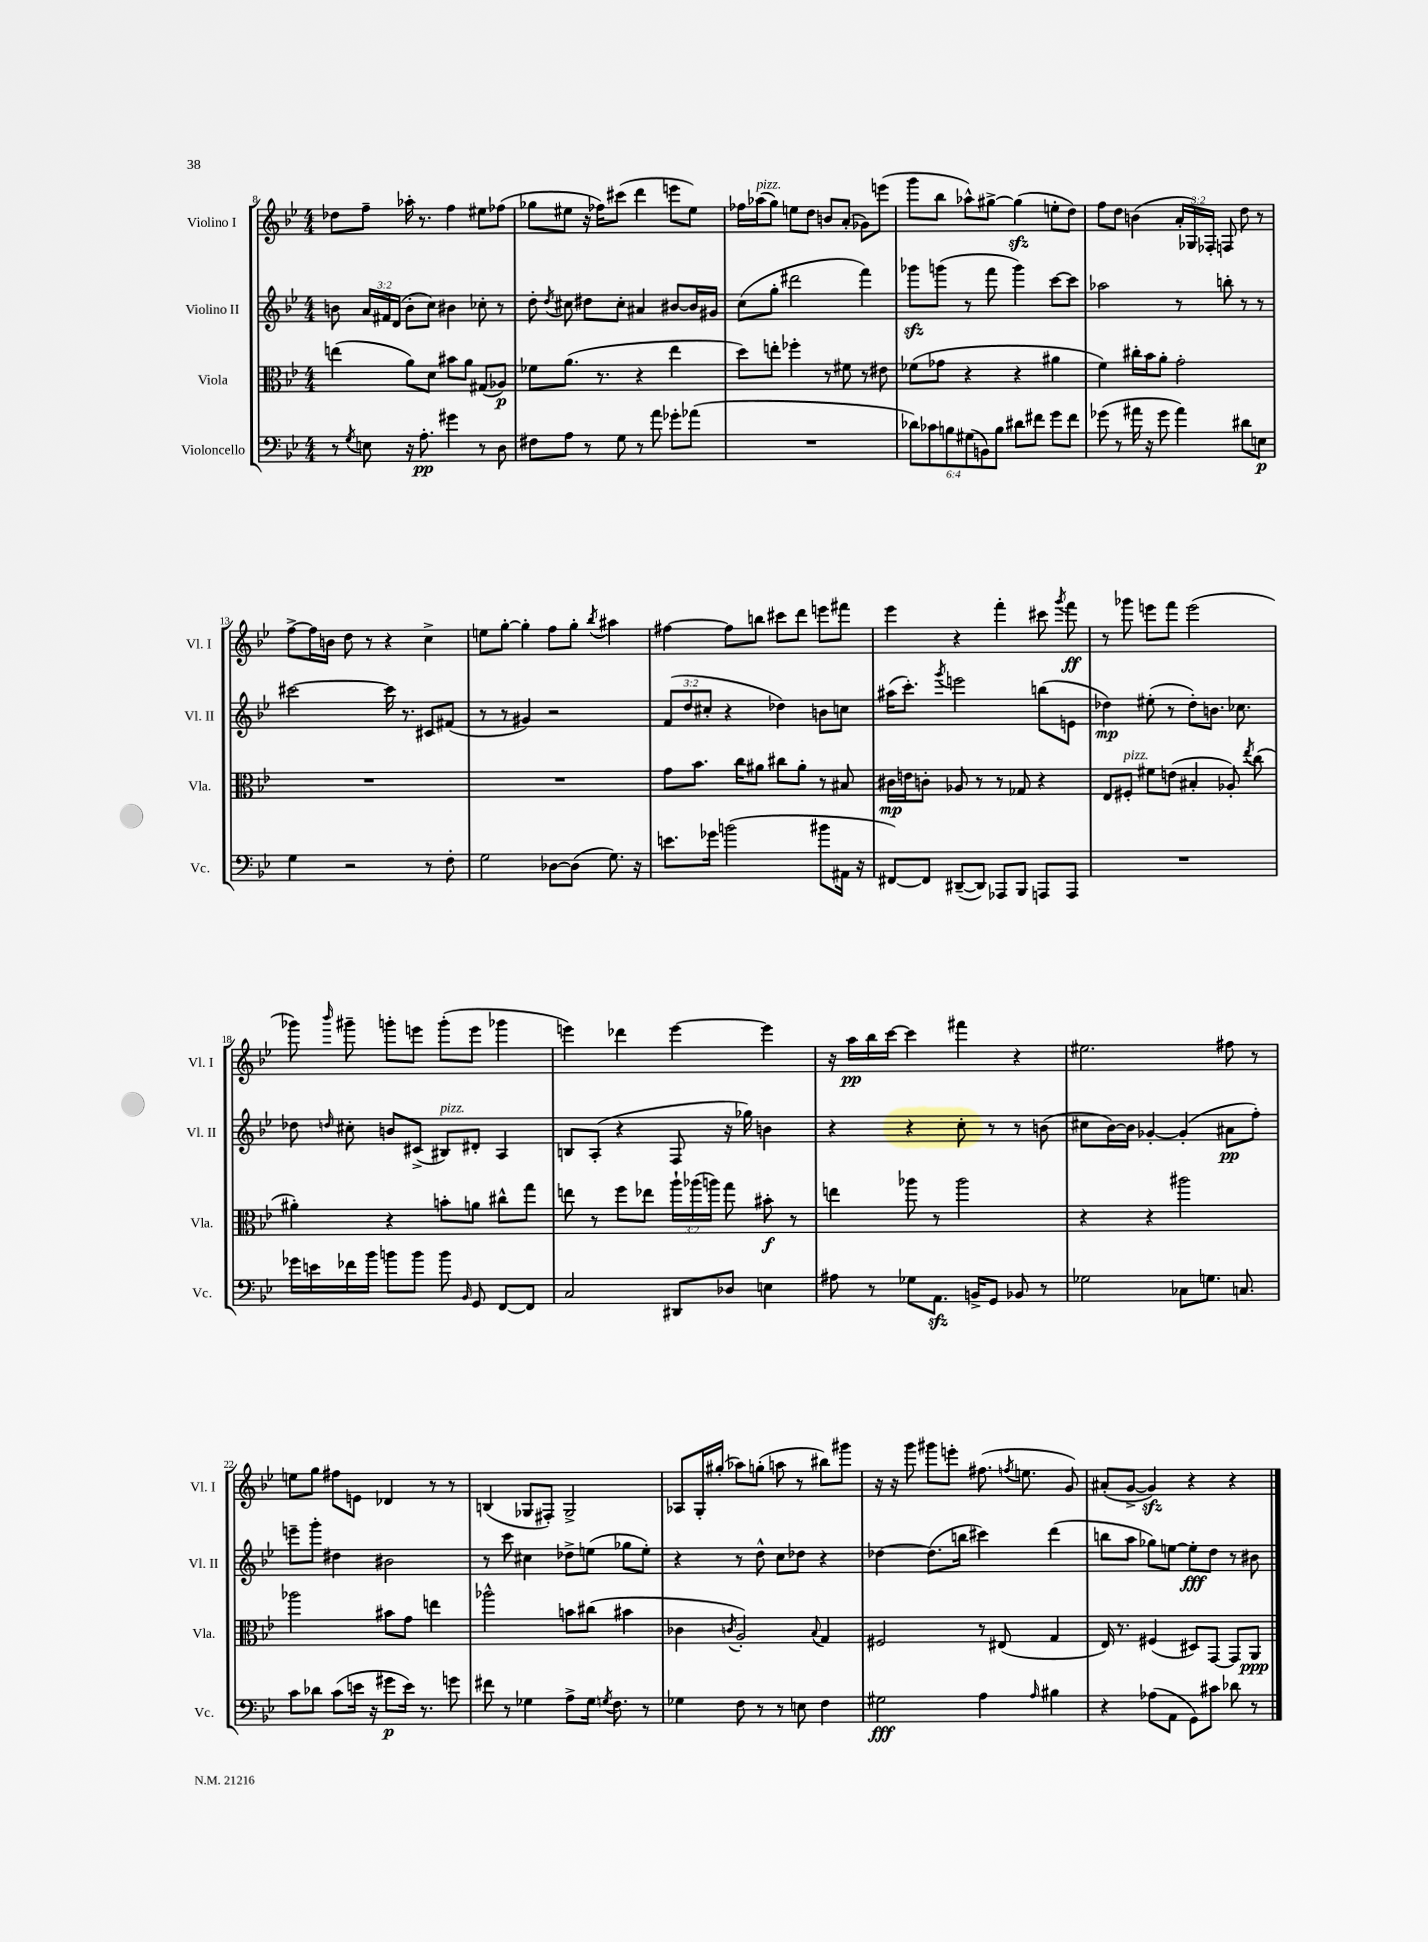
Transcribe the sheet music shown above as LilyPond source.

<<
\new StaffGroup <<
\new Staff = "s0" \with { instrumentName = "Violino I" shortInstrumentName = "Vl. I" } {
    \clef treble \key bes \major \numericTimeSignature \time 4/4 \override Staff.TupletNumber.text = #tuplet-number::calc-fraction-text
    \autoBeamOff des''8[ f''8]-- aes''16-. r8. f''4 eis''8[ fes''8]( |
    ges''8[ eis''8] r16 fes''16[) cis'''8]( d'''4 e'''8[ eis''8]) |
    fes''16[ aes''16^\markup { \italic "pizz." }( g''8]) e''8[ d''8] b'8[ a'8]-.( ges'8[) e'''8]( |
    g'''8[ bes''8] aes''8[-^) gis''8]~-> gis''4\sfz( e''8[-. d''8]) |
    f''8[ d''8] b'4( \tuplet 3/2 { a'16[-. ges16) fes16]-. } f8 d''8 r8 |
    f''8[~-> f''16 b'16] d''8 r8 r4 c''4-> |
    e''8[ g''8]~-. g''4-. f''8[ g''8]-. \acciaccatura { bes''8 } ais''4 |
    fis''4~ fis''8[ b''8] cis'''8[ d'''8] e'''8[ fis'''8] |
    ees'''4 r4 f'''4-. cis'''8 \acciaccatura { g'''8 } f'''8\ff |
    r8 ges'''8 e'''8[ f'''8] e'''2( |
    ges'''8) \grace { bes'''16 } gis'''8-- g'''8[-. e'''8] g'''8[-.( e'''8] ges'''4 |
    e'''4) des'''4 e'''4~ e'''4 |
    r16 a''16[\pp bes''16 c'''16]~ c'''4 fis'''4 r4 |
    eis''2. fis''8 r8 |
    e''8[ g''8] fis''8[ e'8] des'4 r8 r8 |
    b4( ges8[ fis8]-.) ges2-> |
    aes8[ g16-. gis''16]-.( aes''8[) g''8]-.( a''8 r8 bis''8[) gis'''8] |
    r16 r16 g'''8 gis'''8[ e'''8]-. fis''8.( \acciaccatura { f''8 } e''8. g'8) |
    ais'8[-.( g'8]~-> g'4\sfz) r4 r4 \bar "|." |
}
\new Staff = "s1" \with { instrumentName = "Violino II" shortInstrumentName = "Vl. II" } {
    \clef treble \key bes \major \numericTimeSignature \time 4/4 \override Staff.TupletNumber.text = #tuplet-number::calc-fraction-text
    \autoBeamOff b'8 \tuplet 3/2 { a'16[ fis'16 d'16]( } b'8[-. c''8]) bis'4 ces''8-. r8 |
    d''8-. \acciaccatura { d''8 } cis''8 dis''8[ cis''8]-. ais'4 bis'8[~ bis'16 gis'16] |
    c''8[( g''8]-. dis'''2 f'''4) |
    ges'''8[\sfz g'''8]( r8 f'''8 g'''4) c'''8[~ c'''8] |
    aes''2 r8 b''8-. r8 r8 |
    cis'''2~ cis'''16 r8. cis'8[ fis'8]( |
    r8 r8 gis'4) r2 |
    \tuplet 3/2 { f'8[( d''8 cis''8]-. } r4 des''4) b'8[ c''8] |
    ais''16[( c'''8.]-.) \acciaccatura { g'''8 } e'''2 b''8[( e'8] |
    des''4\mp) eis''8-.( r8 des''8[-.) b'8.] ces''8. |
    des''8 \grace { d''16 } cis''8-. b'8[ cis'8]->( bis8[^\markup { \italic "pizz." }) dis'8]-. a4 |
    b8[ a8]-.( r4 f8 r16 ges''16) b'4 |
    r4 r4 c''8-. r8 r8 b'8( |
    cis''8[ bes'16~) bes'16] ges'4~-. ges'4-.( ais'8[\pp f''8]-.) |
    e'''8[-- g'''8]-. dis''4 bis'2 |
    r8 c'''8 cis''4 des''8[-> e''8]( ges''8[ e''8]-.) |
    r4 r8 d''8-^ c''8[ des''8] r4 |
    des''4~ des''8.[( b''16] cis'''4) d'''4( |
    b''8[ a''8] ges''8[) e''8]~ e''8[-.\fff d''8] r8 bis'8 \bar "|." |
}
\new Staff = "s2" \with { instrumentName = "Viola" shortInstrumentName = "Vla." } {
    \clef alto \key bes \major \numericTimeSignature \time 4/4 \override Staff.TupletNumber.text = #tuplet-number::calc-fraction-text
    \autoBeamOff e''4( a'8[) d'8] bis'8[ a'8] gis8[( aes8]\p) |
    fes'8[ a'8.]( r8. r4 ees''4 |
    d''8[) e''8]-. fes''4-. r8 fis'8 r8 eis'8 |
    fes'8[( ges'8] r4 r4 ais'4 |
    f'4) cis''16[-. bes'16 a'8]-. g'2-. |
    R1 |
    R1 |
    g'8[ bes'8.] c''16[ ais'8] cis''8[ ais'8]-. r8 bis8 |
    cis'16[\mp e'16 c'8]-. aes8 r8 r8 ges8 r4 |
    ees8[ fis8]-.^\markup { \italic "pizz." } fis'8[ e'8]( bis4-. aes8-.) \acciaccatura { ees''8 } c''8( |
    ais'4-.) r4 b'8[-. a'8] cis''8[-^ g''8] |
    e''8 r8 f''8[ ees''8] \tuplet 3/2 { a''16[-! aes''16( a''16]) } g''8 bis'8-.\f r8 |
    e''4 aes''8 r8 aes''2 |
    r4 r4 ais''2 |
    aes''2 bis'8[ g'8] e''4 |
    aes''2-^ b'8[ cis''8]( bis'4 |
    ces'4 \acciaccatura { c'8 } a2-.) \appoggiatura { bes8 } g4 |
    fis2 r8 eis8( g4 |
    ees16) r8. fis4( dis8[) g,8]~ g,8[ a,8]\ppp \bar "|." |
}
\new Staff = "s3" \with { instrumentName = "Violoncello" shortInstrumentName = "Vc." } {
    \clef bass \key bes \major \numericTimeSignature \time 4/4 \override Staff.TupletNumber.text = #tuplet-number::calc-fraction-text
    \autoBeamOff r8 \acciaccatura { g8 } e8 r16 a8.-.\pp gis'4 r8 d8 |
    fis8[ a8] r8 g8 r8 a'8 ges'8[-. aes'8]( |
    R1 |
    \tuplet 6/4 { des'8[) ces'8 b8 gis8( b,8) b8] } dis'8[ fis'8] g'8[ fis'8] |
    ges'8( r8 ais'16 r16 ges'8 ais'4) dis'8[ e8]\p |
    g4 r2 r8 f8-. |
    g2 des8[~ des8]( g8.) r16 |
    e'8.[ ges'16] b'2( bis'8[ ais,16] r16 |
    fis,8[~) fis,8] dis,8[~--( dis,8]) aes,,8[ bes,,8] a,,8[ a,,8] |
    R1 |
    ges'16[ e'16 fes'16 bes'16] b'8[ b'8] b'8 \grace { bes,16 } g,8 f,8[~ f,8] |
    c2 dis,8[ des8] e4 |
    ais8 r8 ges8[ a,8.]\sfz b,16[-> g,8] bes,8 r8 |
    ges2 ces8[ g8.] c8. |
    c'8[ des'8] c'8[( e'16] r16 gis'8[\p e'16]) r8. g'8 |
    fis'8 r8 ges4 a8[-> ges16] \acciaccatura { g8 } f8. r8 |
    ges4 f8 r8 r8 e8 f4 |
    gis2\fff a4 \grace { a16 } bis4 |
    r4 aes8[( a,8] g,8[) cis'8] des'8 r8 \bar "|." |
}
>>
>>
\layout { \context { \Score currentBarNumber = #8 } }
